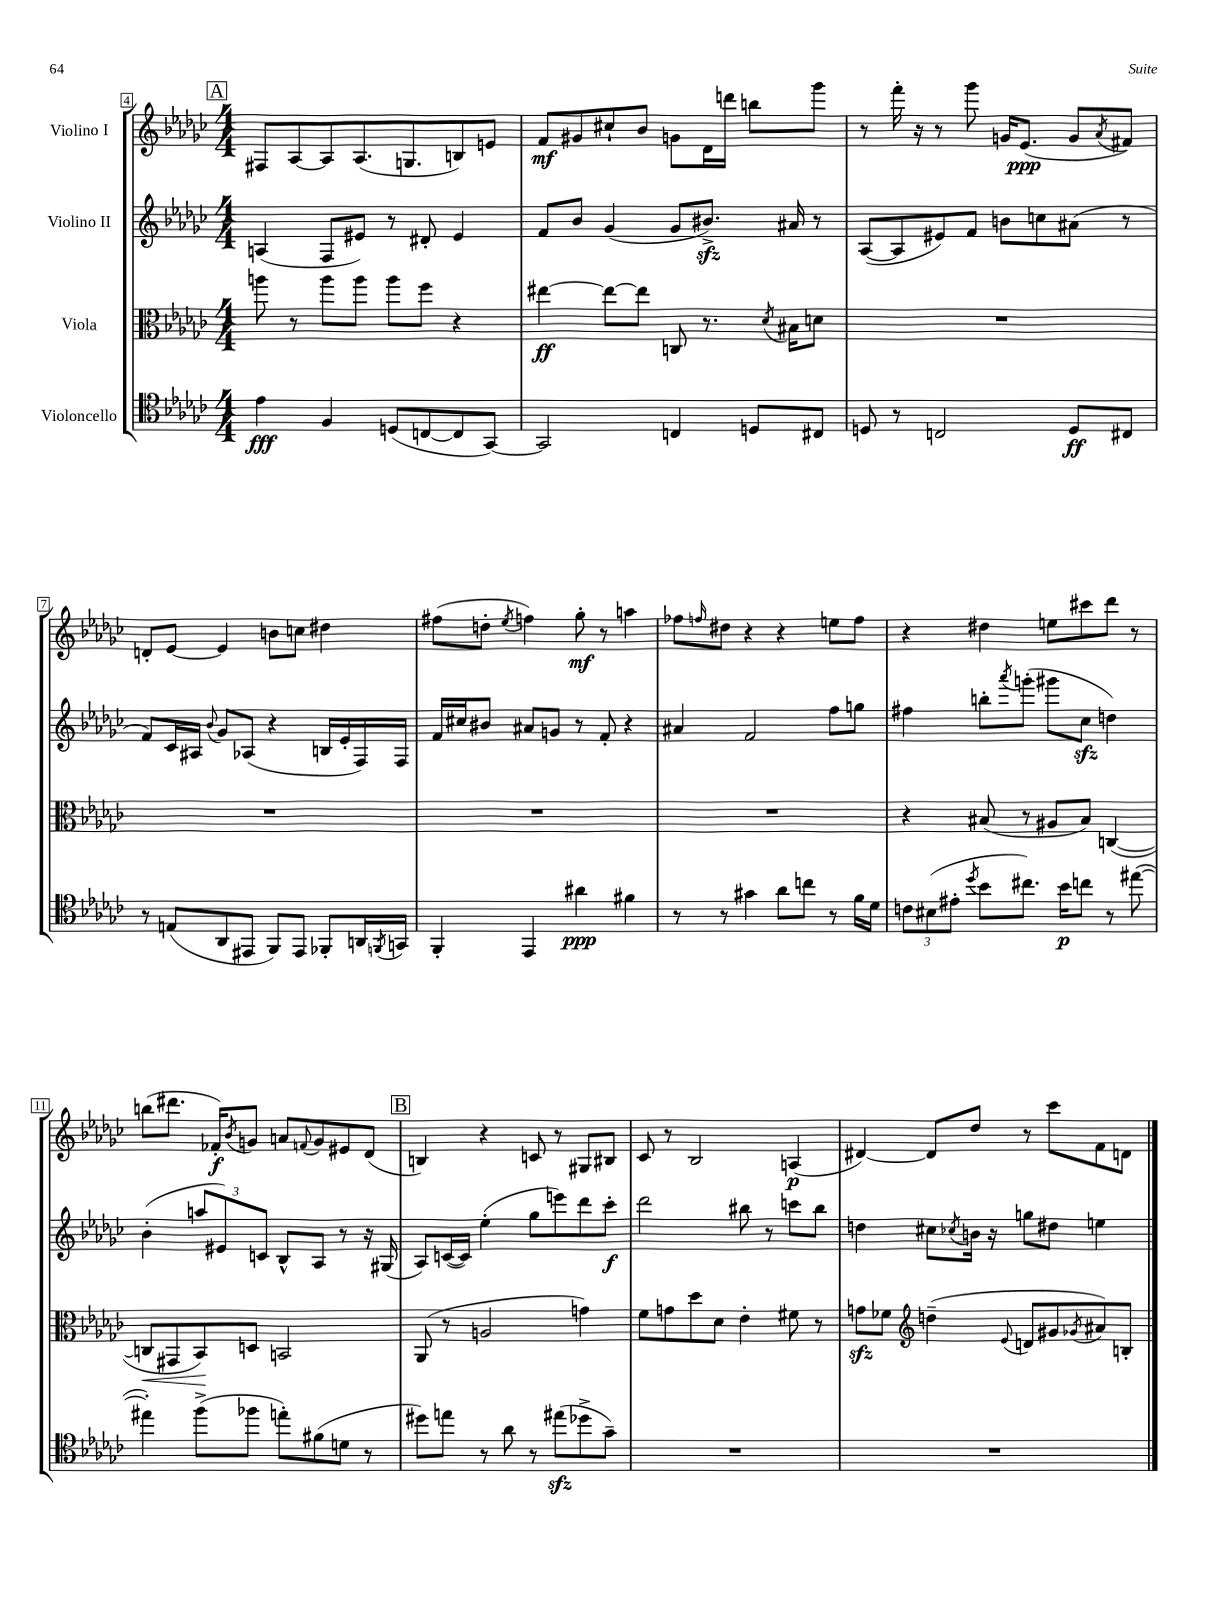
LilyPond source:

<<
\new StaffGroup <<
\new Staff = "s0" \with { instrumentName = "Violino I" } {
    \clef treble \key ges \major \numericTimeSignature \time 4/4
    \mark \markup { \box "A" } fis8 aes8~ aes8 aes8.( g8. b8) e'8 |
    f'8\mf gis'8 cis''8-! bes'8 g'8 des'16 d'''16 b''8 ges'''8 |
    r8 f'''16-. r16 r8 ges'''8 g'16 ees'8.\ppp( g'8 \acciaccatura { aes'8 } fis'8) |
    d'8-. ees'8~ ees'4 b'8 c''8 dis''4 |
    fis''8( d''8-. \acciaccatura { ees''8 } f''4) ges''8-.\mf r8 a''4 |
    fes''8 \grace { f''16 } dis''8 r4 r4 e''8 f''8 |
    r4 dis''4 e''8 cis'''8 des'''8 r8 |
    b''8( dis'''8. fes'16-.\f) \acciaccatura { bes'8 } g'8 a'8 \appoggiatura { f'8 } g'8 eis'8 des'8( |
    \mark \markup { \box "B" } b4) r4 c'8 r8 gis8 bis8 |
    ces'8 r8 bes2 a4\p( |
    dis'4~) dis'8 des''8 r8 ces'''8 f'8 d'8 \bar "|." |
}
\new Staff = "s1" \with { instrumentName = "Violino II" } {
    \clef treble \key ges \major \numericTimeSignature \time 4/4
    \mark \markup { \box "A" } a4( f8 eis'8) r8 dis'8-. eis'4 |
    f'8 bes'8 ges'4( ges'8 bis'8.->\sfz) ais'16 r8 |
    aes8~( aes8 eis'8) f'8 b'8 c''8 ais'8( r8 |
    f'8) ces'16 ais16 \appoggiatura { bes'8 } ges'8 aes8( r4 b16 ees'16-. f16) f16 |
    f'16 cis''16 bis'8 ais'8 g'8 r8 f'8-. r4 |
    ais'4 f'2 f''8 g''8 |
    fis''4 b''8-. \acciaccatura { aes'''8 } g'''8-.( gis'''8 ces''8\sfz d''4) |
    bes'4-.( \tuplet 3/2 { a''8 eis'8) c'8 } bes8-^ aes8 r8 r16 gis16( |
    \mark \markup { \box "B" } aes8) c'16~( c'16) ees''4-.( ges''8 e'''8) des'''8 ces'''8-.\f |
    des'''2 bis''8 r8 c'''8 bis''8 |
    d''4 cis''8 \acciaccatura { ces''8 } b'16 r16 g''8 dis''8 e''4 \bar "|." |
}
\new Staff = "s2" \with { instrumentName = "Viola" } {
    \clef alto \key ges \major \numericTimeSignature \time 4/4
    \mark \markup { \box "A" } a''8 r8 a''8 a''8 a''8 f''8 r4 |
    eis''4~\ff eis''8~ eis''8 c8 r8. \acciaccatura { des'8 } bis16 d'8 |
    R1 |
    R1 |
    R1 |
    R1 |
    r4 bis8( r8 ais8 bis8) c4~( |
    c8\< gis,8 bes,8\!) d8 b,2 |
    \mark \markup { \box "B" } aes,8( r8 a2 g'4) |
    f'8 g'8 des''8 des'8 ees'4-. fis'8 r8 |
    g'8\sfz fes'8 \clef treble d''4--( \appoggiatura { ees'8 } d'8 gis'8 \acciaccatura { ges'8 } ais'8) b8-. \bar "|." |
}
\new Staff = "s3" \with { instrumentName = "Violoncello" } {
    \clef tenor \key ges \major \numericTimeSignature \time 4/4
    \mark \markup { \box "A" } ees'4\fff f4 d8( c8~ c8 ges,8~) |
    ges,2 c4 d8 cis8 |
    d8 r8 c2 d8\ff cis8 |
    r8 e8( aes,8 eis,8 f,8) eis,8 fes,8-. a,16 \acciaccatura { f,8 } g,16 |
    f,4-. ees,4 ais'4\ppp fis'4 |
    r8 r8 gis'4 aes'8 c''8 r8 f'16 des'16 |
    \tuplet 3/2 { c'8 bis8( eis'8-. } \acciaccatura { des''8 } bes'8 cis''8.) bes'16\p c''8 r8 eis''8~( |
    eis''4-.) f''8->( fes''8 e''8-.) fis'8( d'8 r8 |
    \mark \markup { \box "B" } dis''8) e''8 r8 aes'8 r8 eis''8\sfz( des''8-> ges'8--) |
    R1 |
    R1 \bar "|." |
}
>>
>>
\layout { \context { \Score currentBarNumber = #4 \override BarNumber.stencil = #(make-stencil-boxer 0.1 0.3 ly:text-interface::print) } }
